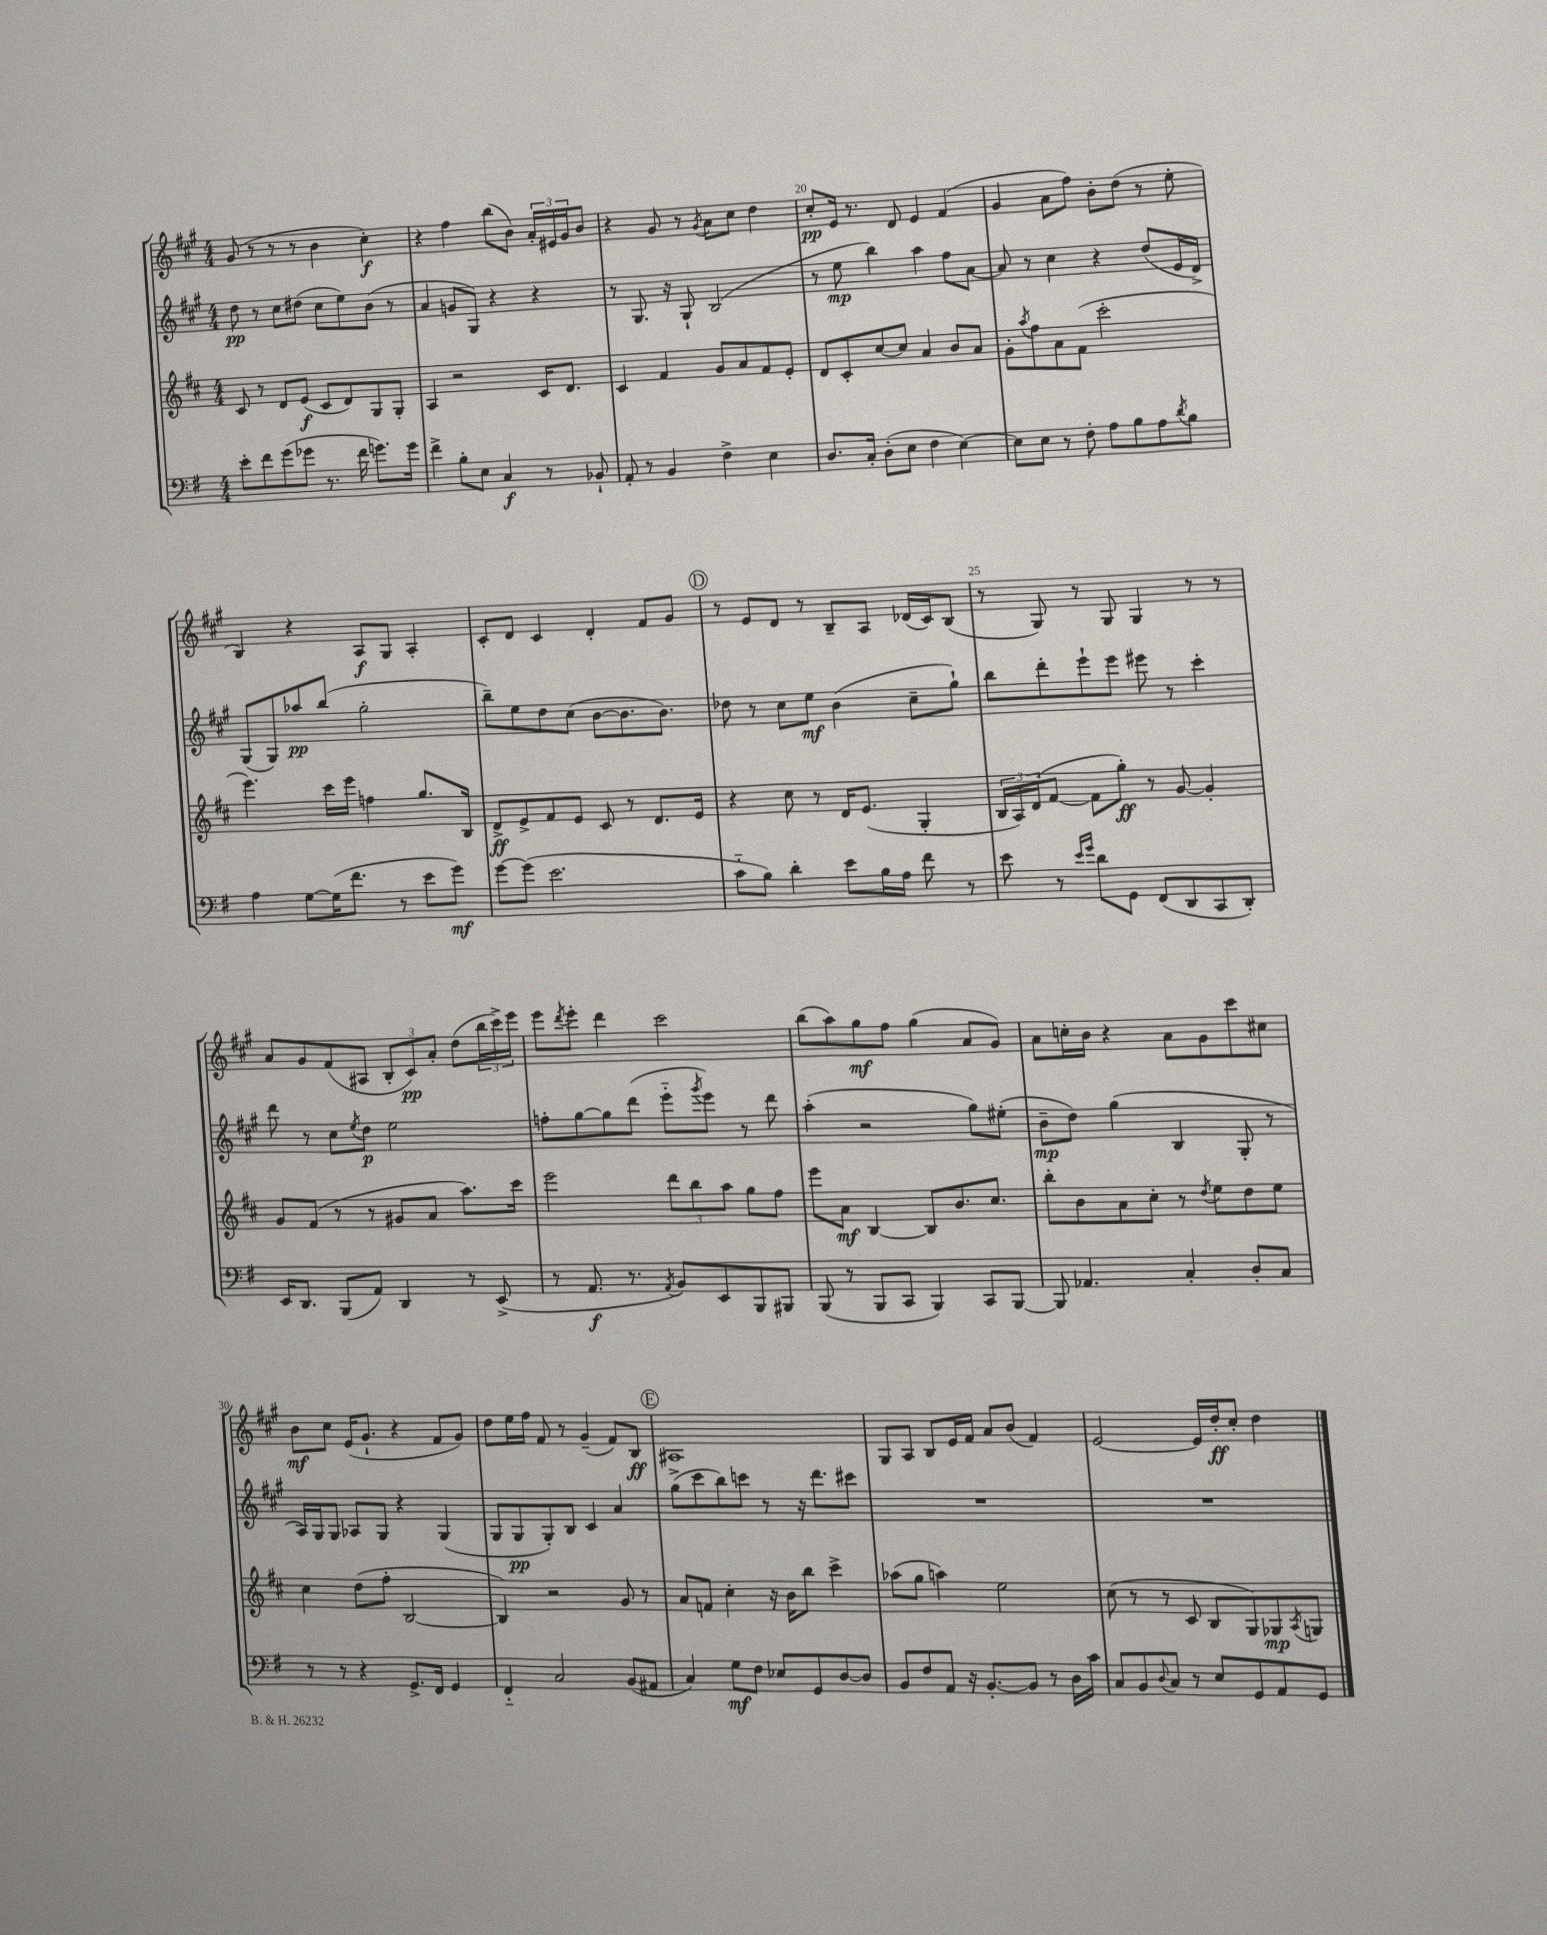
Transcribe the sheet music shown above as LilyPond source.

<<
\new StaffGroup <<
\new Staff = "s0" {
    \clef treble \key a \major \numericTimeSignature \time 4/4
    gis'8( r8 r8 r8 b'4 cis''4-.\f) |
    r4 fis''4 b''8( b'8) \tuplet 3/2 { a'16-. eis'16 gis'16 } b'8 |
    r4 gis'8 r8 \acciaccatura { gis'8 } a'8 cis''8 d''4 |
    cis''8-.\pp e'16 r8. d'8 e'4 fis'4( |
    gis'4 a'8 fis''8) b'8-. d''8( r8 e''8-. |
    b4) r4 a8\f gis8 a4-. |
    cis'8-. d'8 cis'4 d'4-. fis'8 gis'8 |
    \mark \markup { \circle "D" } r8 e'8 d'8 r8 b8-- a8 des'16( cis'16) b8( |
    r8 gis8) r8 gis8 gis4 r8 r8 |
    a'8 gis'8 fis'8( ais8 \tuplet 3/2 { b8-. cis'8\pp) a'8-. } d''8( \tuplet 3/2 { b''16 cis'''16->) e'''16 } |
    e'''8 \acciaccatura { d'''8 } e'''8-. d'''4 cis'''2 |
    b''8( a''8) gis''8\mf fis''8 gis''4( a'8 gis'8) |
    a'8 c''16-. b'16 r4 a'8 gis'8 cis'''8 cis''8 |
    b'8\mf cis''8 e'16( gis'8.-! r4 fis'8 gis'8) |
    d''8 e''16 fis''16 fis'8 r8 gis'4--( fis'8) b8\ff |
    \mark \markup { \circle "E" } ais1 |
    gis8 a8 b8 e'16 fis'16 a'8 b'8( fis'4) |
    e'2~ e'16 d''16-.\ff cis''8-. d''4 \bar "|." |
}
\new Staff = "s1" {
    \clef treble \key a \major \numericTimeSignature \time 4/4
    d''8\pp r8 cis''8 dis''8( cis''8 e''8) b'8( r8 |
    a'4 g'8 gis8) r4 r4 |
    r8 gis8. r16 gis8-! b2( |
    r8 e''8\mp b''4) a''4 fis''8 a'8~ |
    a'8 r8 cis''4 r4 d''8( e'16 d'16->) |
    gis8( gis8) aes''8\pp b''8( gis''2-. |
    b''8--) e''8 d''8 cis''8( b'8~ b'8. b'8.) |
    \mark \markup { \circle "D" } des''8 r8 cis''8 e''8\mf b'4( cis''8-- gis''8-!) |
    b''8 d'''8-. e'''8-! e'''8 eis'''8 r8 cis'''4-. |
    d'''8 r8 cis''8 \acciaccatura { e''8 } d''8\p e''2 |
    f''8-. gis''8~ gis''8 d'''8( e'''8-_ \acciaccatura { gis'''8 } e'''8) r8 d'''8 |
    a''4-.( r2 gis''8) eis''8-.( |
    b'8--\mp d''8) gis''4( b4 gis8-. r8 |
    a16) gis16 gis8 aes8 gis8 r4 gis4( |
    gis8 gis8\pp gis8-.) b8 cis'4 a'4 |
    \mark \markup { \circle "E" } gis''8->( cis'''8 b''8) c'''8 r8 r16 d'''8. cis'''8 |
    R1 |
    R1 \bar "|." |
}
\new Staff = "s2" {
    \clef treble \key d \major \numericTimeSignature \time 4/4
    cis'8 r8 d'8 e'8\f( cis'8 d'8) g8 g8-. |
    a4 r2 cis'16 d'8. |
    cis'4 fis'4 g'8 a'8 fis'8 e'8-. |
    d'8 cis'8-. cis''8~ cis''8 a'4 b'8 a'8 |
    g'8-. \acciaccatura { a''8 } fis''8 a'8 fis'8( cis'''2-. |
    e'''4.) cis'''16 e'''16 f''4 g''8. b16 |
    d'8->\ff e'8-> fis'8 e'8 cis'8 r8 d'8. e'16 |
    \mark \markup { \circle "D" } r4 cis''8 r8 d'16 e'8.( g4-. |
    \tuplet 3/2 { b16 a16) d'16( } fis'8~ fis'8 g''8-.\ff) r8 g'8~ g'4-. |
    g'8 fis'8( r8 r8 gis'8 a'8 a''8.) cis'''16 |
    e'''2 \tuplet 3/2 { d'''8 b''8 a''8 } g''8 fis''8 |
    e'''8 a'8\mf b4~ b8 b'8. cis''8. |
    b''8-. b'8 a'8 cis''8-. r8 \acciaccatura { d''8 } e''8 d''8 e''8 |
    cis''4 d''8( fis''8-. b2~ |
    b4) r2 g'8 r8 |
    \mark \markup { \circle "E" } a'8 f'8 cis''4-. r16 b'16 b''8 cis'''4-> |
    aes''8( g''8 a''4) e''2 |
    cis''8( r8 r8 cis'8 b8 g8) ges8\mp \acciaccatura { a8 } g8 \bar "|." |
}
\new Staff = "s3" {
    \clef bass \key g \major \numericTimeSignature \time 4/4
    e'8-. fis'8 g'8( ges'8 r8. fis'16 g'8.) g'16 |
    fis'4-> b8-. e8 c4\f r8 bes,8-! |
    a,8-. r8 b,4 fis4-> e4 |
    d8. c16-. d8-.( e8 fis4 e4~) |
    e8 e8 r8 fis8-. a8 b8 a8 \acciaccatura { d'8 } b8 |
    a4 g8~ g16( fis'8. r8 e'8 g'8\mf) |
    g'8~ g'8( e'2. |
    \mark \markup { \circle "D" } c'8-_ b8) d'4-. e'8 b16 a16 fis'8 r8 |
    e'8 r8 \grace { e'16 g'16 } d'8 g,8 fis,8( d,8 c,8 d,8-.) |
    e,16 d,8. b,,8( a,8) d,4 r8 e,8->( |
    r8 a,8.\f r8. \acciaccatura { a,8 } b,8) e,8 b,,8 bis,,8 |
    b,,8( r8 b,,8 c,8 b,,4) c,8 b,,8~ |
    b,,8 aes,4. c4-. d8-. c8 |
    r8 r8 r4 g,8.-> fis,16 g,4 |
    fis,4-_ c2 b,8( ais,8 |
    \mark \markup { \circle "E" } c4) g8\mf fis8 ees8 g,8 d8~ d8 |
    b,8 fis8 a,8 r16 b,8.~-. b,8 r8 d16 c'16 |
    c8 b,8 \appoggiatura { d8 } c8 r8 e8 g,8 a,8 g,8 \bar "|." |
}
>>
>>
\layout { \context { \Score currentBarNumber = #17 \override BarNumber.break-visibility = ##(#f #t #t) barNumberVisibility = #(every-nth-bar-number-visible 5) } }
